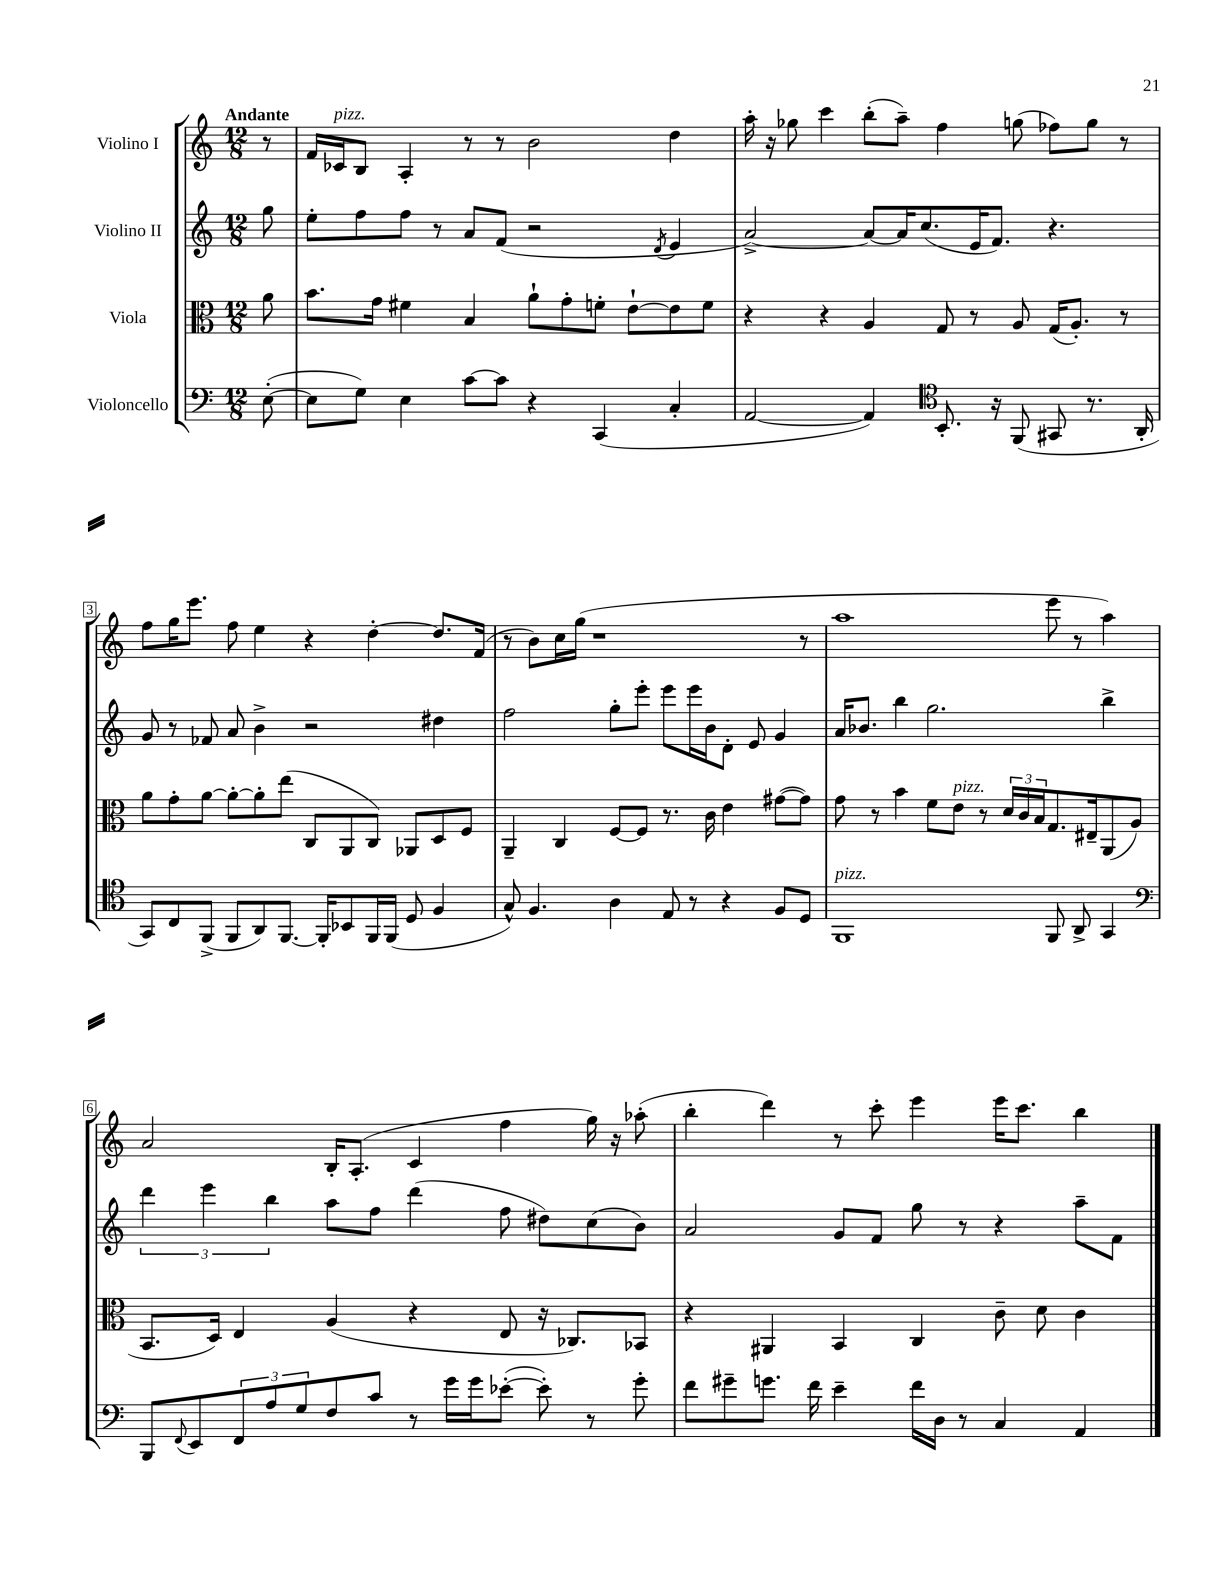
<<
\new StaffGroup <<
\new Staff = "s0" \with { instrumentName = "Violino I" } {
    \clef treble \key c \major \numericTimeSignature \time 12/8 \partial 8 \tempo "Andante"
    r8 |
    f'16 ces'16^\markup { \italic "pizz." } b8 a4-. r8 r8 b'2 d''4 |
    a''16-. r16 ges''8 c'''4 b''8-.( a''8--) f''4 g''8( fes''8) g''8 r8 |
    f''8 g''16 e'''8. f''8 e''4 r4 d''4~-. d''8. f'16( |
    r8 b'8) c''16 g''16( r1 r8 |
    a''1 e'''8 r8 a''4) |
    a'2 b16-. a8.-.( c'4 f''4 g''16) r16 aes''8-.( |
    b''4-. d'''4) r8 c'''8-. e'''4 e'''16 c'''8. b''4 \bar "|." |
}
\new Staff = "s1" \with { instrumentName = "Violino II" } {
    \clef treble \key c \major \numericTimeSignature \time 12/8 \partial 8
    g''8 |
    e''8-. f''8 f''8 r8 a'8 f'8( r2 \acciaccatura { d'8 } e'4 |
    a'2~->) a'8~ a'16 c''8.( e'16 f'8.) r4. |
    g'8 r8 fes'8 a'8 b'4-> r2 dis''4 |
    f''2 g''8-. e'''8-. e'''8 e'''16 b'16 d'8-. e'8 g'4 |
    a'16 bes'8. b''4 g''2. b''4-> |
    \tuplet 3/2 { d'''4 e'''4 b''4 } a''8 f''8 d'''4( f''8 dis''8) c''8( b'8) |
    a'2 g'8 f'8 g''8 r8 r4 a''8-- f'8 \bar "|." |
}
\new Staff = "s2" \with { instrumentName = "Viola" } {
    \clef alto \key c \major \numericTimeSignature \time 12/8 \partial 8
    a'8 |
    b'8. g'16 fis'4 b4 a'8-! g'8-. f'8-. e'8~-! e'8 f'8 |
    r4 r4 a4 g8 r8 a8 g16( a8.-.) r8 |
    a'8 g'8-. a'8~ a'8~-. a'8-. e''8( c8 a,8 c8) aes,8 d8 f8 |
    a,4-- c4 f8~ f8 r8. c'16 e'4 gis'8~( gis'8) |
    g'8 r8 b'4 f'8 e'8^\markup { \italic "pizz." } r8 \tuplet 3/2 { d'16 c'16 b16 } g8. eis16-- a,8( a8 |
    b,8. d16) e4 a4( r4 e8 r16 ces8.) bes,8 |
    r4 ais,4 b,4 c4 c'8-- d'8 c'4 \bar "|." |
}
\new Staff = "s3" \with { instrumentName = "Violoncello" } {
    \clef bass \key c \major \numericTimeSignature \time 12/8 \partial 8
    e8~-.( |
    e8 g8) e4 c'8~ c'8 r4 c,4( c4-. |
    a,2~ a,4) \clef tenor b,8.-. r16 f,8( gis,8 r8. a,16-. |
    g,8) c8 f,8->( f,8 a,8) f,8.~ f,16-. bes,8 f,16 f,16( d8 f4 |
    g8-^) f4. a4 e8 r8 r4 f8 d8 |
    f,1^\markup { \italic "pizz." } f,8 a,8-> g,4 |
    \clef bass b,,8 \appoggiatura { f,8 } e,8 \tuplet 3/2 { f,8 a8 g8 } f8 c'8 r8 g'16 g'16 ees'8~-.( ees'8-.) r8 g'8-. |
    f'8 gis'8-- g'8. f'16 e'4-- f'16 d16 r8 c4 a,4 \bar "|." |
}
>>
>>
\layout { \context { \Score \override BarNumber.stencil = #(make-stencil-boxer 0.1 0.3 ly:text-interface::print) } }
